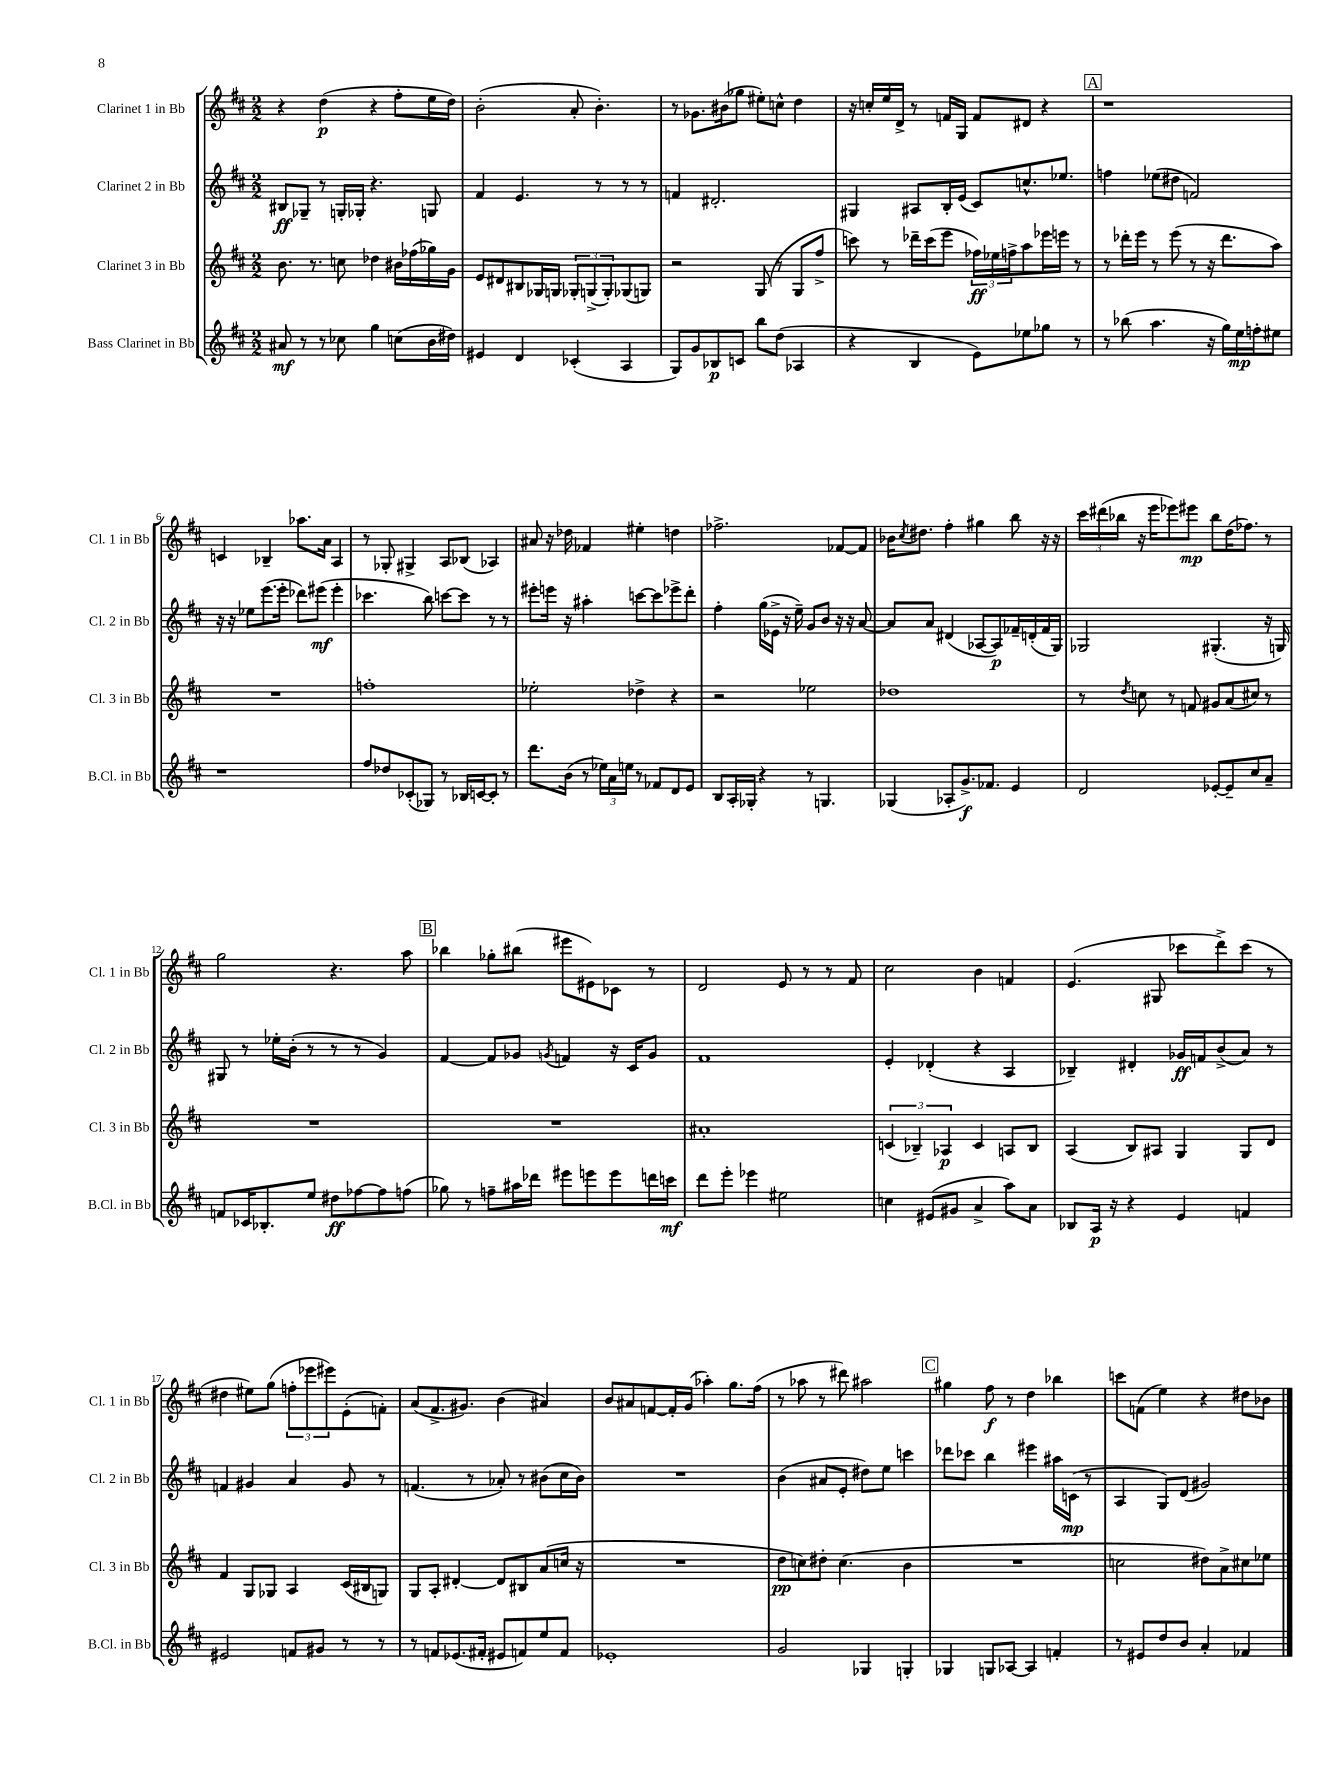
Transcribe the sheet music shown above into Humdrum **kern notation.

**kern	**kern	**kern	**kern
*staff4	*staff3	*staff2	*staff1
*clefG2	*clefG2	*clefG2	*clefG2
*k[f#c#]	*k[f#c#]	*k[f#c#]	*k[f#c#]
*M2/2	*M2/2	*M2/2	*M2/2
8a#/	8.b\	8B#/L	4r
8r	.	8G-~/J	.
.	8.r	.	.
8r	.	8r	(4dd\
8cc-\	8cc\	16G'/LL	.
.	.	16G-'/JJ	.
4gg\	4dd-\	4.r	4r
(8cc\L	16b#\LL	.	8ff#'\L
.	(16ff-\	.	.
16b\L	16gg-\)	8G/	16ee\L
16dd#\JJ)	16g\JJ	.	16dd\JJ)
=	=	=	=
4e#/	8e/L	4f#/	(2b'\
.	8d#/	.	.
4d/	8B#/	4.e/	.
.	16G-/L	.	.
.	16G/JJ	.	.
(4c-'/	12G-'/L	.	8a'/
.	(12G^/	.	.
.	.	8r	4.b'\)
.	12G'/)	.	.
4A/	(8G-/	8r	.
.	8G/J)	8r	.
=	=	=	=
8G/L)	2r	4f/	8r
8g/	.	.	8.g-\L
8B-/	.	2.d#'/	.
.	.	.	(16b#\k
8c/J	.	.	8gg-\J
8bb\L	(8G/	.	8ee#'\L)
(8dd\J	8r	.	8cc^^\J
4A-/	8G/L	.	4dd\
.	8ff#^/J	.	.
=	=	=	=
4r	8ccc\)	4G#/	16r
.	.	.	16cc'/LL
.	8r	.	16ee/
.	.	.	16d^/JJ
4B/	16ddd-~\LL	8A#/L	8r
.	(16ccc\J	.	.
.	8eee\J	16B'/L	16f/LL
.	.	(16e/JJ	16G/JJ
8e\L)	24ff-\LL)	8c#/L)	8f/L
.	24ee-\	.	.
.	24ff^\J	.	.
8ee-\	8aa\	8.cc^^/	8d#/J
8gg-\J	16eee-\L	.	4r
.	16eee\JJ	8.ee-/J	.
8r	8r	.	.
=	=	=	=
8r	8r	4ff\	1r
(8bb-\	16ddd-'\LL	.	.
.	16eee\JJ	.	.
4.aa\	8r	(8ee-\L	.
.	(8eee\	8dd#\J	.
.	8r	2f/)	.
16r	16r	.	.
16gg\LL)	8.ddd-\L	.	.
16ee\	.	.	.
16ff'\J	.	.	.
8ee#\J	8aa\J)	.	.
=	=	=	=
1r	1r	16r	4c/
.	.	16r	.
.	.	8ee-\L	.
.	.	(8.eee\	4B-~/
.	.	16eee'\Jk	.
.	.	8ddd-\L)	8.aa-\L
.	.	(8eee#\J	.
.	.	.	16a\Jk
.	.	4eee#'\	4A/
=	=	=	=
8ff#/L	1ff'	4.ccc-\	8r
8dd-/	.	.	8G-'/
(8c-'/	.	.	4G#^/
8G-/J)	.	8bb\)	.
8r	.	[8ccc\L	8A/L
16B-/LL	.	8ccc\]J	(8B-/J
[16c/J	.	.	.
8c'/]J	.	8r	4A-/)
8r	.	8r	.
=	=	=	=
8.ddd\L	2ee-'\	8eee#'\L	8a#/
.	.	16eee\Jk	16r
(16b\Jk	.	16r	16dd-\
8r	.	4aa#'\	4f-/
24ee-\LL)	.	.	.
24a\	.	.	.
24ee\JJ	.	.	.
8r	4dd-^\	[8ccc\L	4ee#'\
8f-/L	.	8ccc\]	.
8d/	4r	8eee-^\	4dd\
8e/J	.	8ddd'\J	.
=	=	=	=
8B/L	2r	4ff#'\	2.ff-^\
16A'/L	.	.	.
16G-'/JJ	.	.	.
4r	.	(16gg\LL	.
.	.	16e-^\JJ	.
.	.	16r	.
.	.	16ee~\)	.
8r	2ee-\	8g/L	.
4.G/	.	8b/J	.
.	.	16r	[8f-/L
.	.	16r	.
.	.	[8a/	8f-/]J
=	=	=	=
(4G-/	1dd-	8a/]L	16b-\LK
.	.	.	8qcc#/
.	.	.	8.dd#\J
.	.	8a/J	.
8A-'/L	.	(4d#/	4ff#'\
8.g^/)	.	.	.
.	.	[8A-/L	4gg#\
8.f-/J	.	.	.
.	.	8A-/])	.
4e/	.	16f-~/L	8bb\
.	.	(16d'/	.
.	.	16f-/	16r
.	.	16G/JJ)	16r
=	=	=	=
2d/	8r	2G-/	24ccc#\LL
.	.	.	(24ddd#\
.	.	.	24bb-\JJ
.	8qdd/	.	.
.	8cc\	.	16r
.	.	.	16eee\LK
.	8r	.	8eee-\)
.	8f/	.	8eee#\J
[8e-'/L	8g#/L	(4.G#'/	8bb-\L
8e-~/]	(8a/	.	(16dd\K
.	.	.	8.ff-\J)
8cc#/	8cc#/J)	.	.
8a~/J	8r	16r	8r
.	.	16G/)	.
=	=	=	=
8f/L	1r	8G#/	2gg\
16c-/K	.	8r	.
8.B-'/	.	.	.
.	.	16ee-'\LL	.
.	.	(16b'\JJ	.
8ee/J	.	8r	.
8dd#\L	.	8r	4.r
[8ff-\	.	8r	.
8ff-\]	.	4g/)	.
(8ff\J	.	.	8aa\
=	=	=	=
8gg-\)	1r	[4f#/	4bb-\
8r	.	.	.
8ff~\L	.	8f#/]L	8gg-'\L
16aa#\L	.	8g-/J	(8bb#\J
16ddd-\JJ	.	.	.
.	.	8qg/	.
8eee#\L	.	4f/	8eee#\L
8eee\	.	.	8e#\)
8eee\	.	16r	8c-\J
.	.	16c#/LK	.
16ddd\L	.	8g/J	8r
16ccc\JJ	.	.	.
=	=	=	=
8ddd\L	1a#'	1f#	2d/
8eee'\J	.	.	.
4eee-\	.	.	.
2ee#\	.	.	8e/
.	.	.	8r
.	.	.	8r
.	.	.	8f#/
=	=	=	=
4cc\	(6c/	4e'/	2cc#\
.	6B-~/)	.	.
(8e#/L	.	(4d-'/	.
.	6A-/	.	.
8g#/J	.	.	.
4a^/	4c/	4r	4b\
8aa\L)	8A/L	4A/	4f/
8a\J	8B-/J	.	.
=	=	=	=
8B-/L	(4A/	4B-~/)	(4.e/
16A/Jk	.	.	.
16r	.	.	.
4r	8B/L)	4d#'/	.
.	8A#/J	.	8G#/
4e/	4G/	16g-/LL	8ccc-\L
.	.	16f/J	.
.	.	(8b^/	8ddd^\)
4f/	8G/L	8a/J)	(8ccc-\J
.	8d/J	8r	8r
=	=	=	=
2e#/	4f#/	4f/	4dd#\
.	8G/L	4g#/	8ee#\L)
.	8G-/J	.	(8gg\J
8f/L	4A/	4a/	12ff'\L
.	.	.	12eee-\
8g#/J	.	.	.
.	.	.	12eee#\)
8r	(16c#/LL	8g#/	(8e'\
.	16B#/J	.	.
8r	8G/J)	8r	8f'\J)
=	=	=	=
8r	8G/L	(4.f/	(8a/L
8f/L	8A'/J	.	8.f#^/
(8.e-/	[4d#'/	.	.
.	.	.	8.g#/J)
.	.	8r	.
16f#'/Jk	.	.	.
8e#/L	8d#/]L	8a-'/)	(4b\
8f/)	8B#/	8r	.
8ee/	(8a/	(8b#\L	4a#/)
8f/J	16cc/Jk	16cc#\L	.
.	16r	16b#\JJ)	.
=	=	=	=
1e-'	1r	1r	8b/L
.	.	.	8a#/
.	.	.	[8f/
.	.	.	16f'/]L
.	.	.	(16g/JJ
.	.	.	4aa-'\)
.	.	.	8.gg\L
.	.	.	(16ff#\Jk
=	=	=	=
2g/	8dd\L	(4b\	8r
.	8cc\)	.	8aa-\
.	8dd#'\J	8a#/L	8r
.	(4.cc\	8e'/J	8ddd#\)
4G-/	.	8dd#\L)	2aa#\
.	.	8ee\J	.
4G'/	4b\	4ccc\	.
=	=	=	=
4G-/	1r	8ddd-\L	4gg#\
.	.	8ccc-\J	.
8G/L	.	4bb\	8ff#\
[8A-/J	.	.	8r
4A-/]	.	4eee#\	4dd\
4f'/	.	16aa#\LL	4bb-\
.	.	(16c\JJ	.
.	.	8r	.
=	=	=	=
8r	2cc\	4A/	8ccc\L
8e#/L	.	.	(8f\J
8dd/	.	8G/L)	4ee\)
8b/J	.	(8d/J	.
4a'/	8dd#\L)	2g#/)	4r
.	8a^\	.	.
4f-/	8cc#\	.	8dd#\L
.	8ee-\J	.	8b-\J
==	==	==	==
*-	*-	*-	*-
